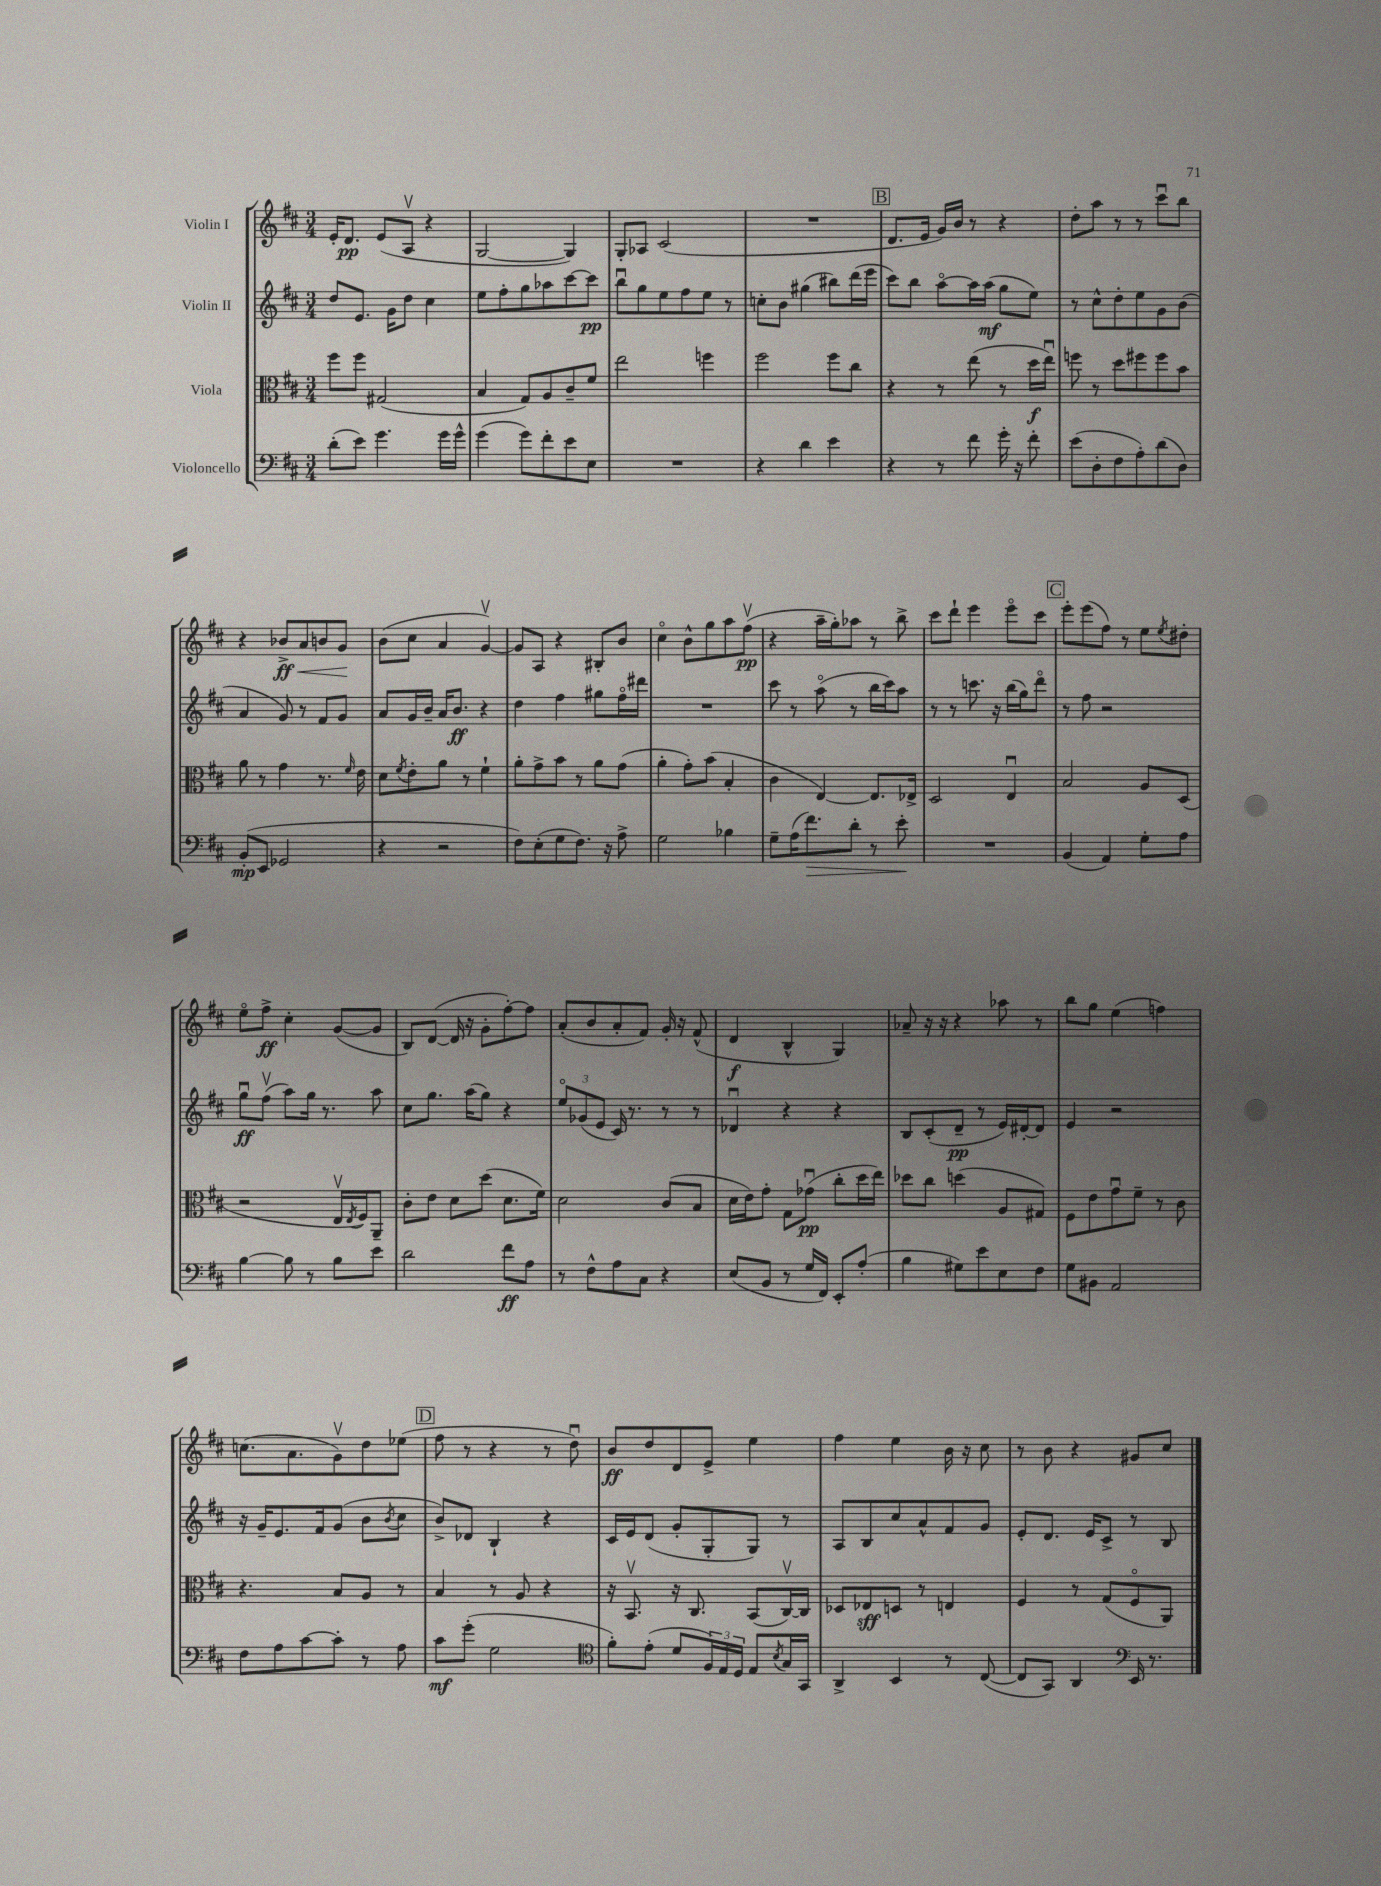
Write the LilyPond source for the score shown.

<<
\new StaffGroup <<
\new Staff = "s0" \with { instrumentName = "Violin I" } {
    \clef treble \key d \major \numericTimeSignature \time 3/4
    e'16-. d'8.\pp e'8( a8\upbow r4 |
    g2~ g4) |
    g8-. aes8 cis'2( |
    R2. |
    \mark \markup { \box "B" } d'8. e'16 g'16) b'16 r8 r4 |
    d''8-. a''8 r8 r8 cis'''8\downbow b''8 |
    r4 bes'8->\ff\< a'8 b'8 g'8\! |
    b'8( cis''8 a'4 g'4~\upbow) |
    g'8 a8 r4 bis8-. b'8 |
    cis''4\flageolet b'8-^ g''8 a''8 fis''8\upbow\pp( |
    r4 a''16-- g''16-.) aes''8 r8 b''8-> |
    cis'''8 d'''8-! e'''4 e'''8\flageolet cis'''8 |
    \mark \markup { \box "C" } e'''8-. e'''8( fis''8) r8 e''8 \acciaccatura { e''8 } dis''8-. |
    e''8\flageolet fis''8->\ff cis''4-. g'8~( g'8 |
    b8) d'8~( d'16 r16 g'8-. fis''8~-.) fis''8 |
    a'8-.( b'8 a'8-. fis'8) g'16-. r16 fis'8-^( |
    d'4\f b4-^ g4) |
    aes'8-- r16 r16 r4 aes''8 r8 |
    b''8 g''8 e''4( f''4) |
    c''8.( a'8. g'8\upbow) d''8 ees''8( |
    \mark \markup { \box "D" } fis''8 r8 r4 r8 d''8\downbow) |
    b'8\ff d''8 d'8 e'8-> e''4 |
    fis''4 e''4 b'16 r16 cis''8 |
    r8 b'8 r4 gis'8 cis''8 \bar "|." |
}
\new Staff = "s1" \with { instrumentName = "Violin II" } {
    \clef treble \key d \major \numericTimeSignature \time 3/4
    d''8 e'8. g'16 d''8 cis''4 |
    e''8 fis''8-. g''8 aes''8 cis'''8~ cis'''8\pp |
    b''8\downbow g''8 e''8 fis''8 e''8 r8 |
    c''8-. b'8 gis''4( bis''8) d'''16( e'''16 |
    \mark \markup { \box "B" } cis'''8) b''8 a''8~\flageolet a''16 a''16\mf( g''8 e''8) |
    r8 cis''8-^ d''8-. e''8 g'8 b'8( |
    a'4 g'8) r8 fis'8 g'8 |
    a'8 g'16 b'16-- a'16 b'8.\ff r4 |
    d''4 fis''4 gis''8 fis''16\flageolet dis'''16 |
    R2. |
    cis'''8 r8 a''8\flageolet( r8 b''16 cis'''16) a''8 |
    r8 r8 c'''8. r16 b''16( g''16) d'''8\flageolet |
    \mark \markup { \box "C" } r8 fis''8 r2 |
    g''8\downbow\ff fis''8\upbow( a''8) g''16 r8. a''8 |
    cis''8 g''8. a''16( g''8) r4 |
    \tuplet 3/2 { e''8\flageolet ges'8( e'8 } cis'16) r8. r8 r8 |
    des'4\downbow r4 r4 |
    b8 cis'8-.( d'8--\pp r8 e'16) dis'16~-. dis'8 |
    e'4 r2 |
    r16 g'16-- e'8. fis'16 g'8( b'8 \acciaccatura { b'8 } cis''8 |
    \mark \markup { \box "D" } b'8->) des'8 b4-! r4 |
    cis'16 e'16 d'8( g'8-. g8-. g8) r8 |
    a8 b8 cis''8 a'8-^ fis'8 g'8 |
    e'8-. d'8. e'16 cis'8-> r8 b8 \bar "|." |
}
\new Staff = "s2" \with { instrumentName = "Viola" } {
    \clef alto \key d \major \numericTimeSignature \time 3/4
    fis''8 fis''8 gis2( |
    b4 g8) a8 cis'8-- fis'8 |
    e''2 f''4 |
    fis''2 fis''8 cis''8 |
    \mark \markup { \box "B" } r4 r8 e''8( r8 d''16\f e''16\downbow) |
    f''8 r8 d''8 fis''8 fis''8 b'8 |
    a'8 r8 g'4 r8. \grace { fis'16 } e'16 |
    d'8 \acciaccatura { fis'8 } e'8-. a'8 r8 fis'4-! |
    a'8-. g'8-> b'8 r8 a'8 g'8( |
    a'4-. g'8-.) b'8( b4-. |
    cis'4 e4~) e8. ees16-> |
    d2 e4\downbow |
    \mark \markup { \box "C" } b2 a8 d8( |
    r2 e16\upbow \acciaccatura { e8 } fis16) a,8-- |
    cis'8-. e'8 d'8 d''8( d'8. fis'16) |
    d'2 cis'8( b8 |
    d'16 e'16) g'8-. g8 ges'8\downbow\pp( cis''8-. d''16 e''16) |
    des''8 cis''8 d''4( a8 gis8) |
    fis8 e'8 g'8\downbow fis'8-- r8 cis'8 |
    r4. b8 a8 r8 |
    \mark \markup { \box "D" } b4 r8 a8 r4 |
    r16 b,8.\upbow r16 cis8. b,8( cis16~\upbow) cis16 |
    des8 ees8\sff d8 r8 e4 |
    fis4 r8 g8( fis8\flageolet a,8) \bar "|." |
}
\new Staff = "s3" \with { instrumentName = "Violoncello" } {
    \clef bass \key d \major \numericTimeSignature \time 3/4
    d'8-.( e'8) g'4. g'16 g'16-^ |
    g'4( g'8) fis'8-. e'8 e8 |
    R2. |
    r4 d'4 e'4 |
    \mark \markup { \box "B" } r4 r8 fis'8 g'16-. r16 fis'8-. |
    e'8( d8-. fis8 a8-.) d'8( d8) |
    b,8-.\mp( e,8 ges,2 |
    r4 r2 |
    fis8) e8-.( g8 fis8.) r16 a8-> |
    g2 bes4 |
    g8-- a16( fis'8.\>) d'8-. r8 e'8-.\! |
    R2. |
    \mark \markup { \box "C" } b,4( a,4) g8-. a8 |
    b4~ b8 r8 b8 e'8 |
    d'2 fis'8\ff a8 |
    r8 fis8-^ a8 cis8 r4 |
    e8( b,8 r8 g16 fis,16) e,8-. a8-.( |
    b4 gis8) e'8 e8 fis8 |
    g8 bis,8 a,2 |
    fis8 a8 cis'8~ cis'8-. r8 a8 |
    \mark \markup { \box "D" } cis'8\mf g'8-.( g2 |
    \clef tenor fis'8-.) e'8-.( d'8 \tuplet 3/2 { fis16) e16 d16 } e8 \acciaccatura { b8 } g16 g,16 |
    a,4-> b,4 r8 cis8~( |
    cis8 g,8) a,4 \clef bass e,16 r8. \bar "|." |
}
>>
>>
\layout { \context { \Score \remove "Bar_number_engraver" } }
